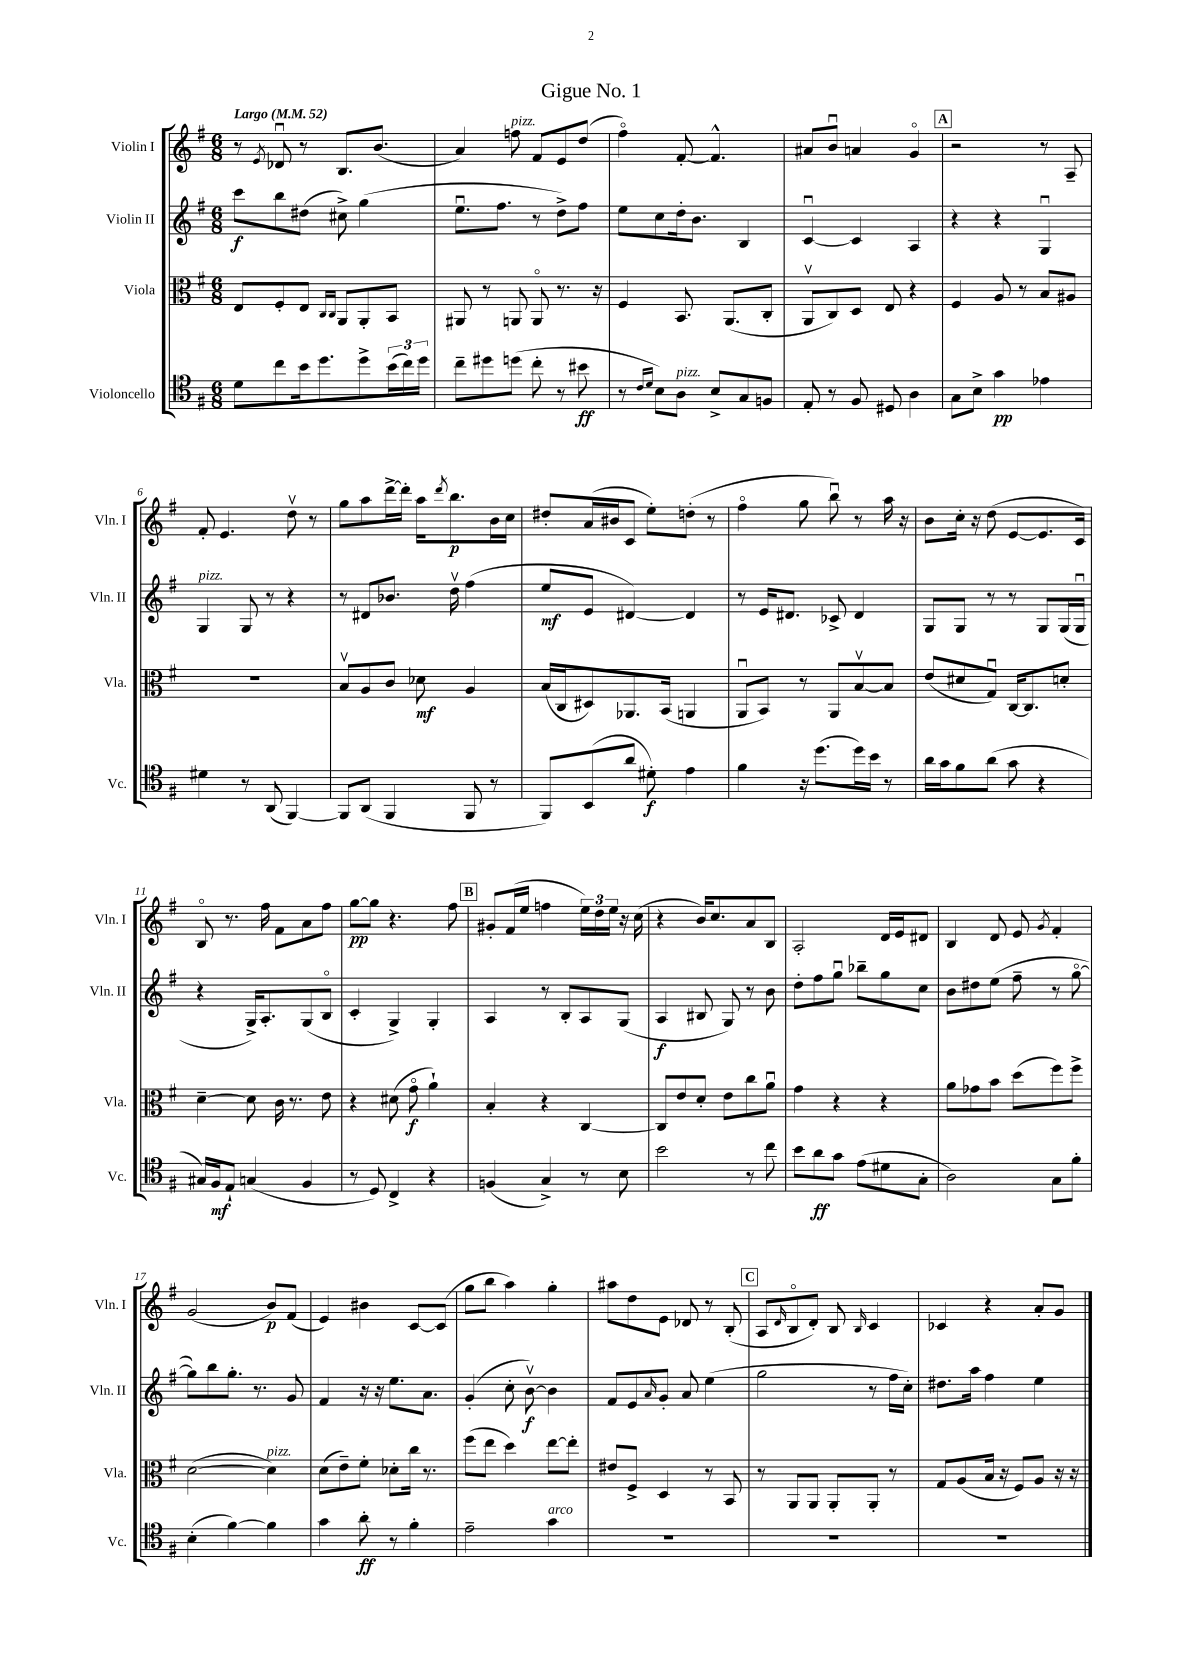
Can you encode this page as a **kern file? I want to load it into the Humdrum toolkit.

**kern	**dynam	**kern	**dynam	**kern	**dynam	**kern	**dynam
*part4	*part4	*part3	*part3	*part2	*part2	*part1	*part1
*staff4	*staff4	*staff3	*staff3	*staff2	*staff2	*staff1	*staff1
*I"Violoncello	*	*I"Viola	*	*I"Violin II	*	*I"Violin I	*
*I'Vc.	*	*I'Vla.	*	*I'Vln. II	*	*I'Vln. I	*
*clefC4	*	*clefC3	*	*clefG2	*	*clefG2	*
*k[f#]	*	*k[f#]	*	*k[f#]	*	*k[f#]	*
*M6/8	*	*M6/8	*	*M6/8	*	*M6/8	*
*MM52	*	*MM52	*	*MM52	*	*MM52	*
=1	=1	=1	=1	=1	=1	=1	=1
!	!	!	!	!	!	!LO:TX:a:B:t=Largo	!
8d\L	.	8E/L	.	8ccc\L	f	8r	.
.	.	.	.	.	.	8qe/	.
8cc\	.	8F#'/	.	8bb\	.	8d-Xu/	.
16b\k	.	8E/J	.	(8dd#X\J	.	8r	.
8.dd\	.	.	.	.	.	.	.
.	.	16qqC/LL	.	.	.	.	.
.	.	16qqC/JJ	.	.	.	.	.
.	.	8AA/L	.	8cc#X^\)	.	8.B/L	.
8dd^\	.	8AA'/	.	(4gg\	.	.	.
.	.	.	.	.	.	(8.b/J	.
(24b\L	.	8BB/J	.	.	.	.	.
24cc\)	.	.	.	.	.	.	.
24dd\JJ	.	.	.	.	.	.	.
=2	=2	=2	=2	=2	=2	=2	=2
8cc~\L	.	8AA#X/	.	8.eeu\L	.	4a/)	.
8dd#X\	.	8r	.	.	.	.	.
.	.	.	.	8.ff#\J	.	.	.
!	!	!	!	!	!	!LO:TX:a:i:t=pizz.	!
(8ddn\J	.	8AAn/	.	.	.	8ffn\	.
8cc'\	.	8AA/	.	8r	.	8f#/L	.
8r	.	8.r	.	8dd^\L)	.	8e/	.
8b#X\	ff	.	.	8ff#\J	.	(8dd/J	.
.	.	16r	.	.	.	.	.
=3	=3	=3	=3	=3	=3	=3	=3
8r	.	4F#/	.	8ee\L	.	4ff#\)	.
16qqc/LL	.	.	.	.	.	.	.
16qqd/JJ	.	.	.	.	.	.	.
8B\L)	.	.	.	8cc\	.	.	.
!LO:TX:a:i:t=pizz.	!	!	!	!	!	!	!
8A\J	.	8.BB/	.	16dd'\k	.	[8f#'/	.
.	.	.	.	8.b\J	.	.	.
8B^/L	.	.	.	.	.	4.f#^^/]	.
.	.	(8.AA/L	.	.	.	.	.
8G/	.	.	.	4B/	.	.	.
8Fn/J	.	8C'/J	.	.	.	.	.
=4	=4	=4	=4	=4	=4	=4	=4
8E'/	.	8AAv/L	.	[4cu/	.	8a#X/L	.
8r	.	8C/)	.	.	.	8bu/J	.
8F#/	.	8D/J	.	4c/]	.	4an/	.
8D#X/	.	8E/	.	.	.	.	.
4A\	.	4r	.	4A/	.	4g/	.
!!LO:REH:place=s1:t=A
=5	=5	=5	=5	=5	=5	=5	=5
8G\L	.	4F#/	.	4r	.	2r	.
8B^\J	.	.	.	.	.	.	.
4g\	pp	8A/	.	4r	.	.	.
.	.	8r	.	.	.	.	.
4e-X\	.	8B/L	.	4Gu/	.	8r	.
.	.	8A#X/J	.	.	.	8A~/	.
!!LO:LB:g=z
=6	=6	=6	=6	=6	=6	=6	=6
!	!	!	!	!LO:TX:a:i:t=pizz.	!	!	!
4d#X\	.	2.r	.	4G/	.	8f#'/	.
.	.	.	.	.	.	4.e/	.
8r	.	.	.	8G/	.	.	.
(8AA/	.	.	.	8r	.	.	.
[4FF#/)	.	.	.	4r	.	8ddv\	.
.	.	.	.	.	.	8r	.
=7	=7	=7	=7	=7	=7	=7	=7
8FF#/L]	.	8Bv/L	.	8r	.	8gg\L	.
(8AA/J	.	8A/	.	8d#X/L	.	8aa\	.
4FF#/	.	8c/J	.	8.b-X/J	.	[16ddd^\L	.
.	.	.	.	.	.	16ddd'\JJ]	.
.	.	8d-X\	mf	.	.	16aa\KL	.
.	.	.	.	.	.	8qddd/	.
.	.	.	.	16ddv\	.	8.bb\	p
8FF#/	.	4A/	.	(4ff#\	.	.	.
8r	.	.	.	.	.	16b\L	.
.	.	.	.	.	.	16cc\JJ	.
=8	=8	=8	=8	=8	=8	=8	=8
8FF#/L)	.	(16B/LL	.	8ee/L	mf	8dd#X'/L	.
.	.	16C/J	.	.	.	.	.
(8BB/	.	8D#X/)	.	8e/J	.	(16a/L	.
.	.	.	.	.	.	16b#X/J	.
8a/J	.	8.AA-X/	.	[4d#X/)	.	8c/J	.
8d#X'\)	f	.	.	.	.	8ee'\L)	.
.	.	(16BB/Jk	.	.	.	.	.
4e\	.	4AAn/	.	4d#/]	.	(8ddn'\J	.
.	.	.	.	.	.	8r	.
=9	=9	=9	=9	=9	=9	=9	=9
4f#\	.	8AAu/L	.	8r	.	4ff#\	.
.	.	8BB/J)	.	16e/KL	.	.	.
.	.	.	.	8.d#X/J	.	.	.
16r	.	8r	.	.	.	8gg\	.
(8.dd\L	.	.	.	.	.	.	.
.	.	8AA/L	.	8c-X^/	.	8bbu\)	.
16dd\L)	.	[8Bv/	.	4d#/	.	8r	.
16b\JJ	.	.	.	.	.	.	.
8r	.	8B/J]	.	.	.	16aa\	.
.	.	.	.	.	.	16r	.
=10	=10	=10	=10	=10	=10	=10	=10
16a\LL	.	(8e/L	.	8G/L	.	8b\L	.
16g\J	.	.	.	.	.	.	.
8f#\	.	8d#X/	.	8G/J	.	16cc'\Jk	.
.	.	.	.	.	.	16r	.
(8a\J	.	8Gu/J)	.	8r	.	(8dd\	.
8g\	.	[16C/KL	.	8r	.	[8e/L	.
.	.	8.C/]	.	.	.	.	.
4r	.	.	.	8G/L	.	8.e/]	.
.	.	8dn'/J	.	(16G/L	.	.	.
.	.	.	.	16Gu/JJ	.	16c/Jk)	.
!!LO:LB:g=z
=11	=11	=11	=11	=11	=11	=11	=11
16G#X/LL)	.	[4d~\	.	4r	.	8B/	.
16F#/J	mf	.	.	.	.	.	.
8E`/J	.	.	.	.	.	8.r	.
(4Gn/	.	8d\]	.	16G^/KL)	.	.	.
.	.	.	.	8.A'/	.	16ff#\	.
.	.	16c\	.	.	.	8f#\L	.
.	.	8.r	.	.	.	.	.
4F#/	.	.	.	(8G/	.	8a\	.
.	.	8e\	.	8B/J	.	8ff#\J	.
=12	=12	=12	=12	=12	=12	=12	=12
8r	.	4r	.	4c'/	.	[8gg\L	pp
8D/)	.	.	.	.	.	8gg\J]	.
4C^/	.	(8d#X\	.	4G^/)	.	4.r	.
.	.	8g\	f	.	.	.	.
4r	.	4a`\)	.	4G'/	.	.	.
.	.	.	.	.	.	8ff#\	.
!!LO:REH:place=s1:t=B
=13	=13	=13	=13	=13	=13	=13	=13
(4Fn/	.	4B'/	.	4A/	.	8g#X'/L	.
.	.	.	.	.	.	(16f#/L	.
.	.	.	.	.	.	16ee/JJ	.
4G^/)	.	4r	.	8r	.	4ffn\	.
.	.	.	.	8B'/L	.	.	.
8r	.	[4C/	.	8A/	.	24ee\LL)	.
.	.	.	.	.	.	24dd\	.
.	.	.	.	.	.	24ee\JJ	.
8B\	.	.	.	(8G/J	.	16r	.
.	.	.	.	.	.	(16cc\	.
=14	=14	=14	=14	=14	=14	=14	=14
2b\	.	8C/L]	.	4A/	f	4r	.
.	.	8e/	.	.	.	.	.
.	.	8d'/J	.	8B#X/	.	16b/KL)	.
.	.	.	.	.	.	8.cc/	.
.	.	8e\L	.	8G/)	.	.	.
8r	.	8cc\	.	8r	.	8a/	.
8cc\	.	8au\J	.	8b\	.	8B/J	.
=15	=15	=15	=15	=15	=15	=15	=15
8b\L	.	4g\	.	8dd'\L	.	2A'/	.
8a\	ff	.	.	8ff#\	.	.	.
8g\J	.	4r	.	8ggu\J	.	.	.
(8e\L	.	.	.	8bb-X~\L	.	.	.
8d#X\	.	4r	.	8gg\	.	16d/LL	.
.	.	.	.	.	.	16e/J	.
8G'\J	.	.	.	8cc\J	.	8d#X/J	.
=16	=16	=16	=16	=16	=16	=16	=16
2A\)	.	8a\L	.	8b\L	.	4B/	.
.	.	8g-X\	.	8dd#X\	.	.	.
.	.	8b\J	.	(8ee\J	.	8d/	.
.	.	(8dd\L	.	8ff#~\	.	8e/	.
.	.	.	.	.	.	8qg/	.
8G\L	.	8ff#\)	.	8r	.	4f#'/	.
8f#'\J	.	8ff#^\J	.	[8gg\	.	.	.
!!LO:LB:g=z
=17	=17	=17	=17	=17	=17	=17	=17
(4B'\	.	([2d\	.	8gg\L])	.	(2g/	.
.	.	.	.	8bb\	.	.	.
[4f#\)	.	.	.	8.gg'\J	.	.	.
.	.	.	.	8.r	.	.	.
!	!	!LO:TX:a:i:t=pizz.	!	!	!	!	!
4f#\]	.	4d\])	.	.	.	8b/L)	p
.	.	.	.	8g/	.	(8f#/J	.
=18	=18	=18	=18	=18	=18	=18	=18
4g\	.	(8d\L	.	4f#/	.	4e/)	.
.	.	8e~\)	.	.	.	.	.
8a'\	ff	8f#'\J	.	16r	.	4b#X\	.
.	.	.	.	16r	.	.	.
8r	.	8d-X'\L	.	8.ee\L	.	.	.
4f#'\	.	16cc\Jk	.	.	.	[8c/L	.
.	.	8.r	.	8.a\J	.	.	.
.	.	.	.	.	.	(8c/J]	.
=19	=19	=19	=19	=19	=19	=19	=19
2e~\	.	(8ff#\L	.	(4g'/	.	8gg\L	.
.	.	8ee\J	.	.	.	8bb\J	.
.	.	4dd\)	.	8cc'\	.	4aa\)	.
.	.	.	.	[8bv\)	f	.	.
!LO:TX:a:i:t=arco	!	!	!	!	!	!	!
4g\	.	[8ee\L	.	4b\]	.	4gg'\	.
.	.	8ee'\J]	.	.	.	.	.
=20	=20	=20	=20	=20	=20	=20	=20
2.r	.	8e#X/L	.	8f#/L	.	8aa#X\L	.
.	.	8F#^/J	.	8e/	.	8dd\	.
.	.	.	.	16qqa/	.	.	.
.	.	4D/	.	8g'/J	.	8e\J	.
.	.	.	.	8a/	.	8d-X/	.
.	.	8r	.	(4ee\	.	8r	.
.	.	8BB/	.	.	.	(8B'/	.
!!LO:REH:place=s1:t=C
=21	=21	=21	=21	=21	=21	=21	=21
2.r	.	8r	.	2gg\	.	8A/L	.
.	.	.	.	.	.	16qqd/	.
.	.	8AA/L	.	.	.	8B/	.
.	.	8AA/J	.	.	.	8d'/J)	.
.	.	8AA'/L	.	.	.	8B/	.
.	.	.	.	.	.	16qqB/	.
.	.	8AA'/J	.	8r	.	4c/	.
.	.	8r	.	16ff#\LL	.	.	.
.	.	.	.	16cc'\JJ)	.	.	.
=22	=22	=22	=22	=22	=22	=22	=22
2.r	.	8G/L	.	8.dd#X\L	.	4c-X/	.
.	.	(8A/	.	.	.	.	.
.	.	.	.	16aa\Jk	.	.	.
.	.	16B/Jk	.	4ff#\	.	4r	.
.	.	16r	.	.	.	.	.
.	.	8F#/L)	.	.	.	.	.
.	.	8A/J	.	4ee\	.	8a'/L	.
.	.	16r	.	.	.	8g/J	.
.	.	16r	.	.	.	.	.
==	==	==	==	==	==	==	==
*-	*-	*-	*-	*-	*-	*-	*-
